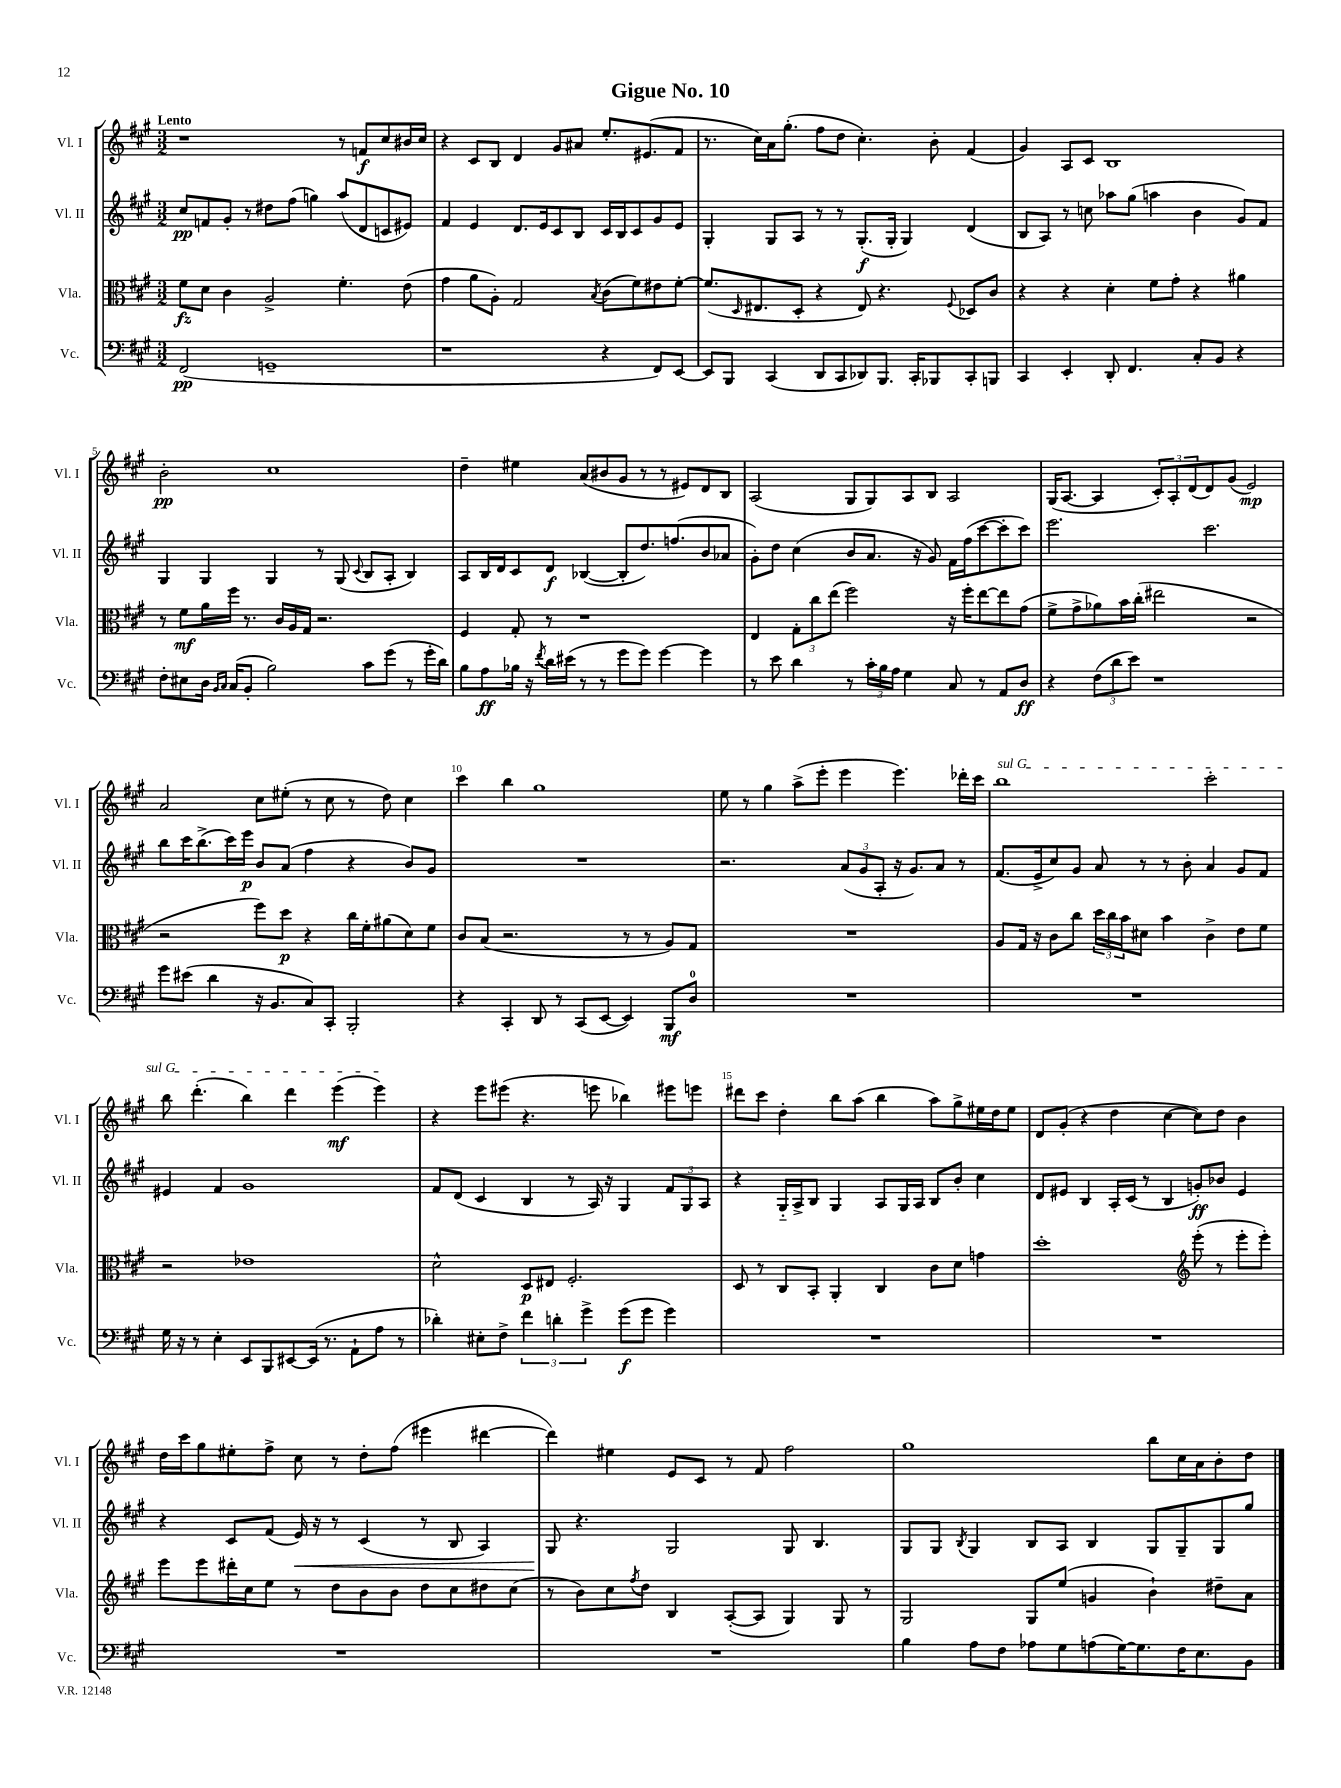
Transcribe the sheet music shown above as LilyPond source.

\header { title = "Gigue No. 10" }
<<
\new StaffGroup <<
\new Staff = "s0" \with { instrumentName = "Vl. I" shortInstrumentName = "Vl. I" } {
    \clef treble \key a \major \numericTimeSignature \time 3/2 \tempo "Lento"
    r1 r8 f'8\f cis''8 bis'16 cis''16 |
    r4 cis'8 b8 d'4 gis'8 ais'8 e''8.-. eis'8.( fis'8 |
    r8. cis''16) a'16 gis''8.-.( fis''8 d''8 cis''4.-.) b'8-. fis'4( |
    gis'4) a8 cis'8 b1 |
    b'2-.\pp cis''1 |
    d''4-- eis''4 a'8( bis'8 gis'8 r8 r8 eis'8) d'8 b8 |
    a2( gis8 gis8) a8 b8 a2 |
    gis16( a8.~ a4 \tuplet 3/2 { cis'8-.) a8-. d'8( } d'8) gis'8( e'2\mp) |
    a'2 cis''8 eis''8-.( r8 cis''8 r8 d''8) cis''4 |
    cis'''4 b''4 gis''1 |
    e''8 r8 gis''4 a''8->( e'''8-. e'''4 e'''4.) des'''16-. cis'''16 |
    \once \override TextSpanner.bound-details.left.text = \markup { \italic "sul G" } b''1\startTextSpan cis'''2-. |
    b''8 d'''4.-.( b''4) d'''4 e'''4\mf( e'''4\stopTextSpan) |
    r4 e'''8 eis'''8( r4. e'''8 bes''4) eis'''8 e'''8 |
    dis'''8 cis'''8 d''4-. b''8 a''8( b''4 a''8) gis''8-> eis''16 d''16 eis''8 |
    d'8 gis'8-.( r4 d''4 cis''4~ cis''8) d''8 b'4 |
    d''16 cis'''16 gis''8 eis''8-. fis''8-> cis''8 r8 d''8-. fis''8( eis'''4 dis'''4~ |
    dis'''4) eis''4 e'8 cis'8 r8 fis'8 fis''2 |
    gis''1 b''8 cis''16 a'16 b'8-. d''8 \bar "|." |
}
\new Staff = "s1" \with { instrumentName = "Vl. II" shortInstrumentName = "Vl. II" } {
    \clef treble \key a \major \numericTimeSignature \time 3/2
    cis''8\pp f'8 gis'8-. r8 dis''8 fis''8( g''4) a''8( d'8 c'8 eis'8) |
    fis'4 e'4 d'8. e'16 cis'8 b8 cis'16 b16 cis'8 gis'8 e'8 |
    gis4-. gis8 a8 r8 r8 gis8.-.\f( gis16-. gis4) d'4( |
    b8 a8) r8 c''8 aes''8 gis''8( a''4 b'4 gis'8) fis'8 |
    gis4 gis4 gis4 r8 gis8( \appoggiatura { cis'8 } b8 a8-. b4) |
    a8 b16 d'16 cis'8 d'8\f bes4~( bes8-. d''8.) f''8.( b'8 aes'8 |
    gis'8-.) d''8 cis''4( b'8 a'8. r16 gis'8) fis'16 fis''16( cis'''8~ cis'''8-. cis'''8) |
    e'''2. cis'''2. |
    b''8 cis'''16 b''8.->( cis'''16) e'''16\p b'8 a'8( fis''4 r4 b'8) gis'8 |
    R1. |
    r2. \tuplet 3/2 { a'8( gis'8 a8-. } r16 gis'8.) a'8 r8 |
    fis'8.( e'16-> cis''8) gis'8 a'8 r8 r8 b'8-. a'4 gis'8 fis'8 |
    eis'4 fis'4 gis'1 |
    fis'8 d'8( cis'4 b4 r8 a16) r16 gis4 \tuplet 3/2 { fis'8 gis8 a8 } |
    r4 gis16-_ a16-> b8 gis4 a8 gis16 a16 b8 b'8-. cis''4 |
    d'8 eis'8 b4 a16-. cis'16( r8 b4 g'8-.\ff) bes'8 eis'4 |
    r4 cis'8 fis'8( e'16\<) r16 r8 cis'4( r8 b8 a4) |
    gis8\! r4. gis2 gis8 b4. |
    gis8 gis8 \acciaccatura { b8 } gis4 b8 a8 b4 gis8 gis8-- gis8 gis''8 \bar "|." |
}
\new Staff = "s2" \with { instrumentName = "Vla." shortInstrumentName = "Vla." } {
    \clef alto \key a \major \numericTimeSignature \time 3/2
    fis'8\fz d'8 cis'4 a2-> fis'4.-. e'8( |
    gis'4 a'8 a8-.) gis2 \acciaccatura { b8 } cis'8( fis'8) eis'8 fis'8~-. |
    fis'8.( \grace { d16 } eis8. d8-. r4 eis8) r4. \appoggiatura { fis8 } des8 cis'8 |
    r4 r4 d'4-. fis'8 gis'8-. r4 ais'4 |
    r8 fis'8\mf a'16 fis''16 r8. cis'16 a16 gis16 r2. |
    fis4 gis8-. r8 r1 |
    e4 \tuplet 3/2 { gis8-. cis''8 e''8( } fis''2) r16 fis''16-. e''8~ e''8 gis'8( |
    fis'8-> gis'8-> aes'8) b'16 cis''16-.( eis''2 r2 |
    r2 fis''8) d''8\p r4 cis''16 fis'16-. ais'8( d'8) fis'8 |
    cis'8 b8( r2. r8 r8 a8) gis8 |
    R1. |
    a8 gis16 r16 cis'8 cis''8 \tuplet 3/2 { d''16 cis''16 b'16 } dis'8 b'4 cis'4-> e'8 fis'8 |
    r2 ees'1 |
    d'2-^ d8\p eis8 fis2.-. |
    d8 r8 cis8 b,8-. a,4-. cis4 cis'8 d'8 g'4 |
    d''1-. \clef treble e'''8-.( r8 e'''8-. e'''8-.) |
    e'''8 e'''8 dis'''16-. cis''16 e''8 r8 d''8 b'8 b'8 d''8 cis''8 dis''8 cis''8( |
    r8 b'8) cis''8 \acciaccatura { fis''8 } d''8 b4 a8~-.( a8 gis4) gis8 r8 |
    gis2 gis8 e''8( g'4 b'4-!) dis''8-- a'8 \bar "|." |
}
\new Staff = "s3" \with { instrumentName = "Vc." shortInstrumentName = "Vc." } {
    \clef bass \key a \major \numericTimeSignature \time 3/2
    fis,2\pp( g,1-- |
    r1 r4 fis,8) e,8~ |
    e,8 b,,8 cis,4( d,8 cis,8 des,8) b,,8. cis,16-. bes,,8 cis,8-. b,,8 |
    cis,4 e,4-. d,8-. fis,4. cis8-. b,8 r4 |
    fis8-. eis8 d16 \grace { b,16 cis16 } cis16( b,8-. b2) cis'8 gis'8( r8 gis'16-. d'16) |
    b8 a8\ff bes16 r16 \acciaccatura { fis'8 } d'16 eis'16( r8 r8 gis'8 gis'8) gis'4~ gis'4 |
    r8 e'8 d'4 r8 \tuplet 3/2 { cis'16-. b16 a16 } gis4 cis8 r8 a,8 d8\ff |
    r4 \tuplet 3/2 { fis8( d'8 e'8) } r1 |
    gis'8 eis'8( d'4 r16 b,8. cis8) cis,8-. b,,2-. |
    r4 cis,4-. d,8 r8 cis,8( e,8~ e,4) b,,8\mf d8-0 |
    R1. |
    R1. |
    gis16 r16 r8 e4-. e,8 b,,8 eis,8~ eis,16( r8. a,8-! a8 r8 |
    des'4-.) eis8-. fis8-> \tuplet 3/2 { fis'4 d'4-. gis'4-> } gis'8\f( gis'8 gis'4) |
    R1. |
    R1. |
    R1. |
    R1. |
    b4 a8 fis8 aes8 gis8 a8( gis16~) gis8. fis16 e8. b,8 \bar "|." |
}
>>
>>
\layout { \context { \Score \override BarNumber.break-visibility = ##(#f #t #t) barNumberVisibility = #(every-nth-bar-number-visible 5) } }
